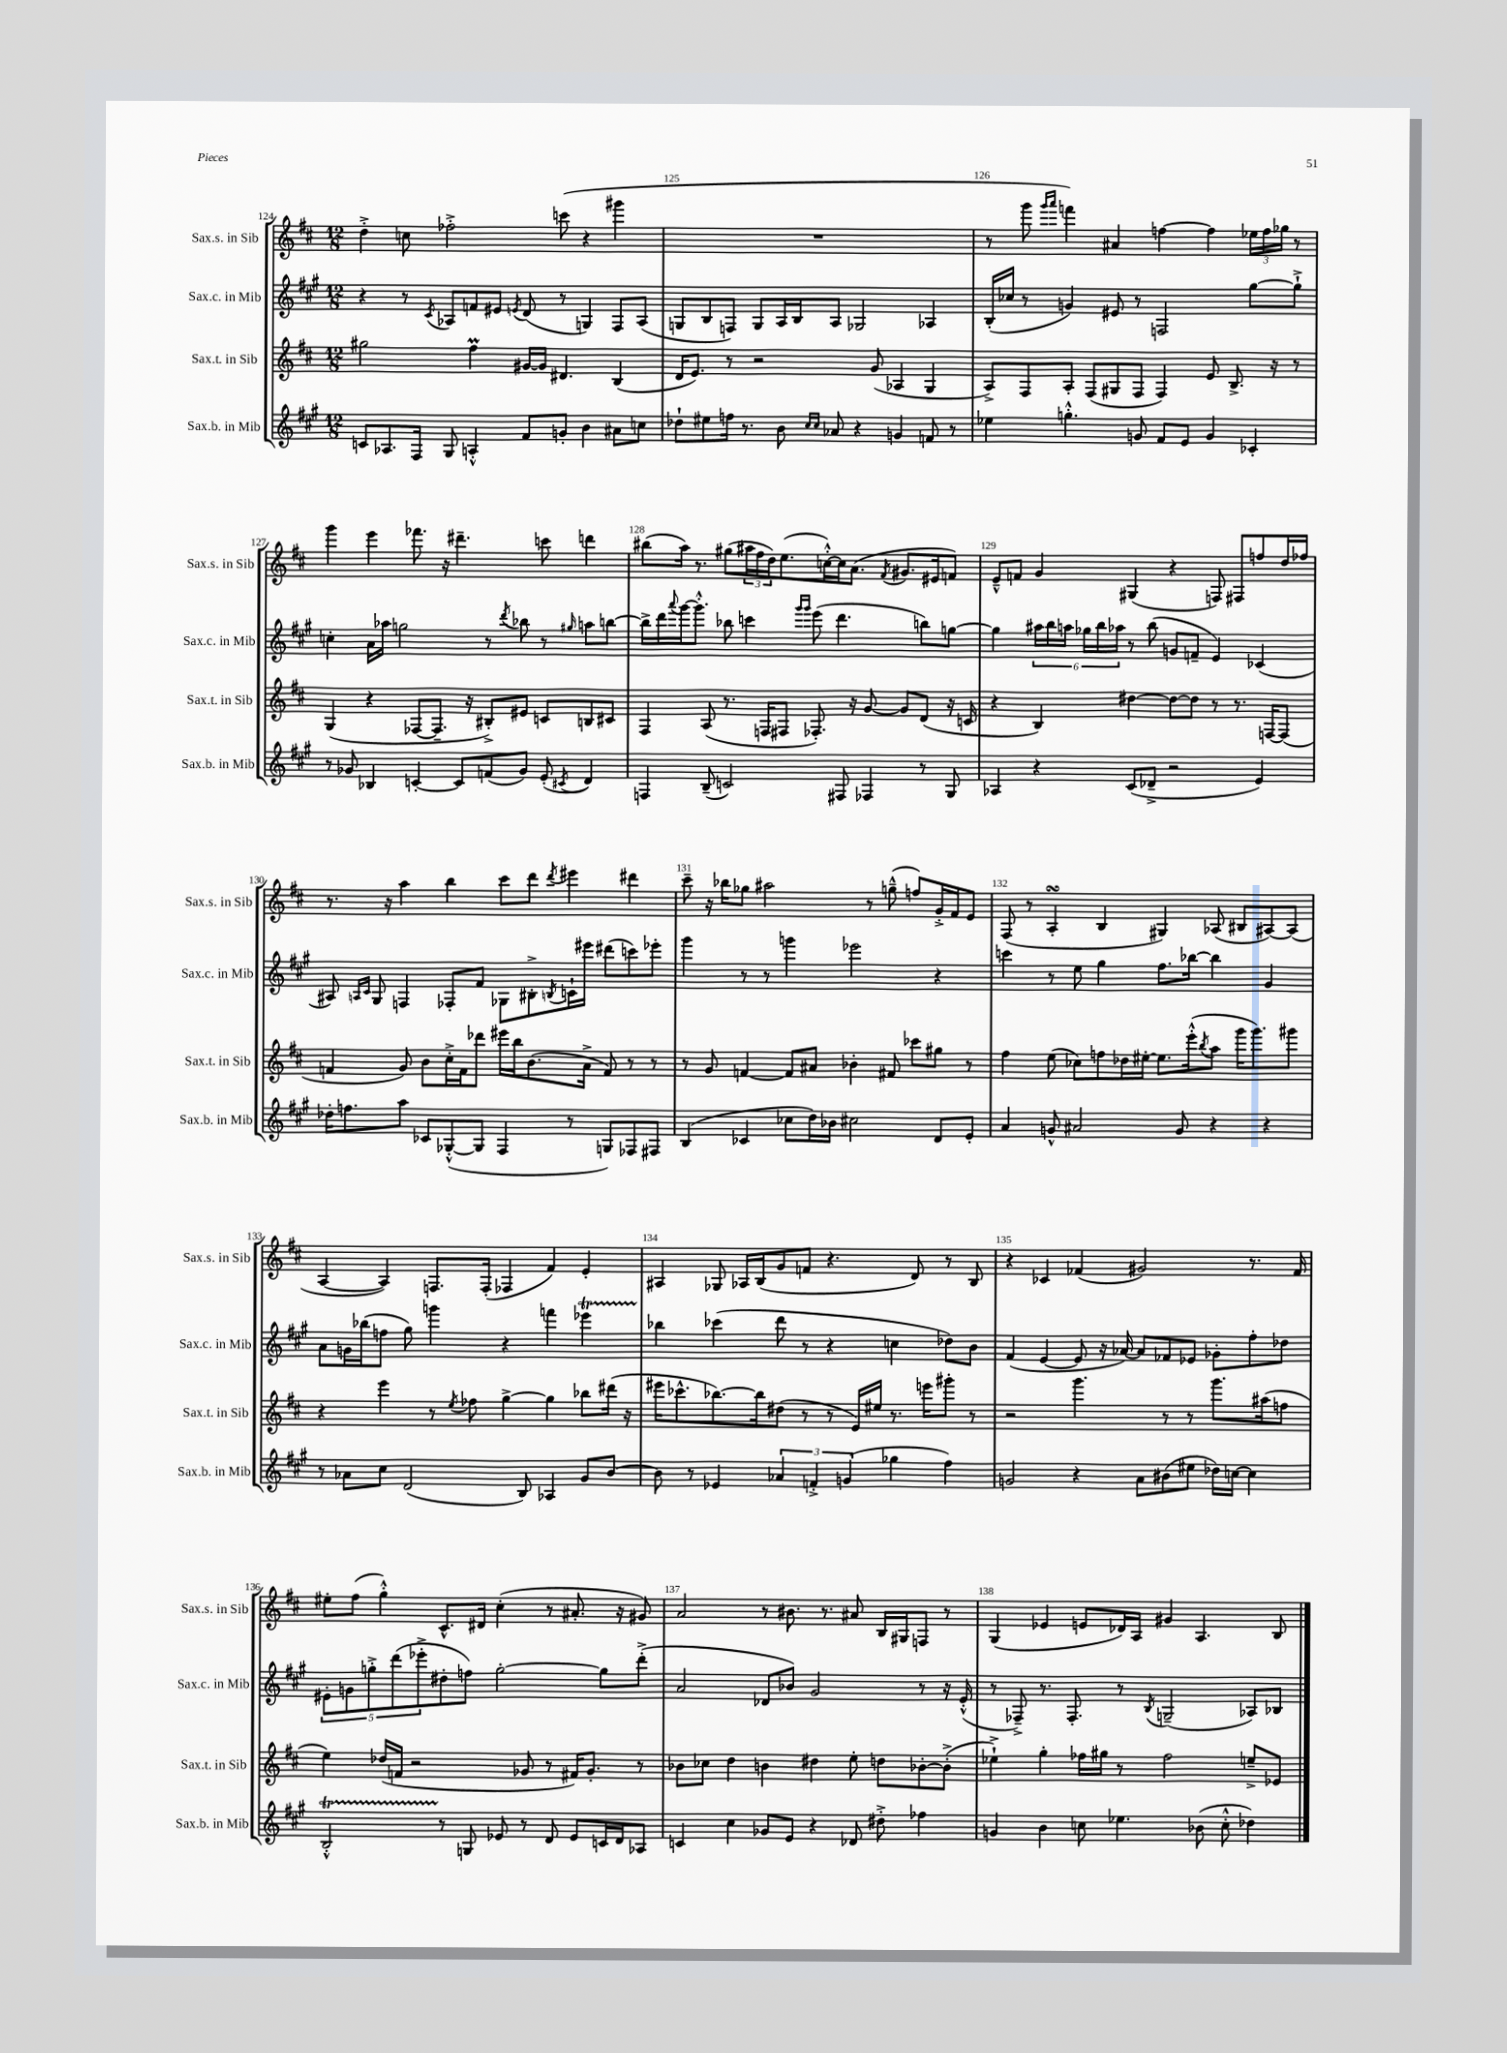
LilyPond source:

<<
\new StaffGroup <<
\new Staff = "s0" \with { instrumentName = "Sax.s. in Sib" shortInstrumentName = "Sax.s. in Sib" } {
    \clef treble \key d \major \numericTimeSignature \time 12/8
    d''4-.-> c''8 fes''2-.-> c'''8( r4 gis'''4 |
    R1. |
    r8 g'''8 \grace { g'''16 a'''16 } f'''4) ais'4 f''4~ f''4 \tuplet 3/2 { ees''16 f''16 ges''16 } r8 |
    g'''4 e'''4 fes'''8. r16 dis'''4.-- c'''8 d'''4 |
    bis''8( a''16) r8. gis''8( \tuplet 3/2 { ais''16 fis''16 d''16) } e''8.( c''16~-.-^) c''16 a'8.( \acciaccatura { fis'8 } gis'8. eis'16 f'8) |
    e'8---^ f'8 g'4 gis4( r4 f8) fis8 f''8 d''16 fes''16 |
    r8. r16 a''4 b''4 cis'''8 d'''8 \acciaccatura { d'''8 } eis'''4 dis'''4 |
    cis'''8-- r16 bes''16 ges''8 ais''2 r8 g''8---^( f''8) g'16-.-> fis'16 e'8 |
    fis8( r8 a4-.\turn b4 gis4) aes8( bis8 ais8~) ais8( |
    a4~ a4) f8. f16-.( fes4 fis'4) e'4-. |
    ais4 ges8 aes16 b16( g'8 f'8 r4. d'8) r8 b8 |
    r4 ces'4 fes'4( gis'2) r8. fes'16 |
    eis''8-. fis''8( g''4-.-^) cis'8.-^ dis'16 cis''4-.( r8 ais'8.-. r16 gis'8) |
    a'2 r8 bis'8. r8. ais'8 b16 gis16 f8 r8 |
    g4( ees'4 e'8 des'16) a16 gis'4 a4. b8 \bar "|." |
}
\new Staff = "s1" \with { instrumentName = "Sax.c. in Mib" shortInstrumentName = "Sax.c. in Mib" } {
    \clef treble \key a \major \numericTimeSignature \time 12/8
    r4 r8 \acciaccatura { cis'8 } aes8 f'8 eis'8 \acciaccatura { e'8 } d'8( r8 g4) fis8 aes8( |
    g8 b8 f8) g8 a16 b16 a8 ges2 aes4 |
    b16-.( ces''16 r8 g'4) eis'8 r8 f2 gis''8~ gis''8-!-> |
    c''4-. a'16 aes''16 g''2 r8 \acciaccatura { d'''8 } bes''8 r8 \grace { gis''16 } a''8 b''8~ |
    b''16-> d'''16 \appoggiatura { a'''8 } gis'''16~ gis'''8.-.-^ bes''8 c'''4 \grace { gis'''16 gis'''16 } e'''8( d'''4. b''8) g''8~ |
    g''4 \tuplet 6/4 { ais''16 b''16 a''16 ges''16 b''16 aes''16 } r8 b''8( g'8 f'8-- e'4) ces'4( |
    ais8) \grace { a16 cis'16 } gis8 f4 fes8-. fis'8 ges8 bis8-.-> \acciaccatura { b8 } c'16-! eis'''16 dis'''8( c'''8) ees'''8-. |
    gis'''4 r8 r8 g'''4 ees'''2 r4 |
    c'''4 r8 e''8 gis''4 fis''8. bes''16~ bes''4 gis'4 |
    a'8 g'16 bes''16( f''8 gis''8) g'''4 r4 f'''4 ees'''4\startTrillSpan |
    bes''4\stopTrillSpan ces'''4( d'''8 r8 r4 c''4 des''8) b'8 |
    fis'4( e'4~ e'8 r16 aes'16~) aes'8 fes'8 ees'8 ges'8-. fis''8-. des''8 |
    \tuplet 5/4 { eis'8-. g'8 g''8-.-> d'''8( ees'''8-.-> } dis''8-. f''8) g''2~-. g''8 d'''8-.->( |
    a'2 des'8 bes'8) gis'2 r8 r16 e'16-.-^( |
    r8 fes8--->) r8. fes8.-. r8 \acciaccatura { b8 } g2--( aes8) bes8 \bar "|." |
}
\new Staff = "s2" \with { instrumentName = "Sax.t. in Sib" shortInstrumentName = "Sax.t. in Sib" } {
    \clef treble \key d \major \numericTimeSignature \time 12/8
    gis''2 fis''4\prall gis'16~ gis'16 dis'4. b4( |
    d'16 e'8.) r8 r2 g'8( aes4 g4 |
    a8->) fis8 a8-. fis8( gis8 fis8 fis4) e'8 b8.-> r16 r8 |
    g4( r4 fes8~ fes8.-- r16 bis8-.->) eis'8 c'8 b8 cis'8 |
    fis4 a8( r8. f16 fis8 fes8.-.) r16 g'8~ g'8 d'8( r16 c'16 |
    r4 b4) dis''4~ dis''8~ dis''8 r8 r8. f16~ f8( |
    f'4 g'8) b'8 cis''16-.-> f'16 des'''8 eis'''16 b''16 b'8.( a'16-> f'8) r8 r8 |
    r8 g'8 f'4~ f'8 ais'8 bes'4-. fis'8 ces'''8 gis''8 r8 |
    fis''4 e''8( ces''8) f''8 des''16 eis''16~-. eis''8. e'''16-.-^( \acciaccatura { b''8 } a''8 g'''16 g'''8.) gis'''8 |
    r4 e'''4 r8 \acciaccatura { e''8 } fes''8 g''4~-> g''4 bes''8 dis'''16( r16 |
    eis'''16 ces'''8.-^ bes''8.~) bes''16 dis''8( r8 r8 e'16) eis''16 r8. e'''16 gis'''8-. r8 |
    r2 g'''4. r8 r8 g'''8. ais''16( f''8 |
    e''4) des''16( f'16 r2 ges'8 r8 fis'16) ges'8.-. r8 |
    bes'8 ces''8 d''4 b'4 dis''4 e''8-. d''8 bes'8~-. bes'8-.->( |
    ees''4-!->) g''4-. fes''16 gis''16 r8 fes''2 e''8---> ees'8 \bar "|." |
}
\new Staff = "s3" \with { instrumentName = "Sax.b. in Mib" shortInstrumentName = "Sax.b. in Mib" } {
    \clef treble \key a \major \numericTimeSignature \time 12/8
    c'8 aes8. fis16 gis8 a4-.-^ fis'8 g'8-. b'4 ais'8 c''8 |
    des''8-! eis''8 f''16 r8. b'8 \grace { cis''16 cis''16 } aes'8 r4 g'4 f'8 r8 |
    ees''4 g''4.-.-^ g'8 fis'8 e'8 g'4 ces'4-. |
    r8 ges'8 bes4 c'4~-. c'8 f'8( ges'8) e'8-.( \acciaccatura { cis'8 } d'4) |
    f4 b8--( c'2) fis8 fes4 r8 gis8 |
    aes4 r4 cis'8( des'8---> r2 e'4) |
    des''16-. f''8. a''8 ces'8 ges8~-.-^( ges8 fis4 r8 g8) fes8 fis8 |
    b4( ces'4 ces''8 d''16) bes'16 cis''2 d'8 e'8-. |
    a'4 g'8-^ ais'2 g'8 r4 r4 |
    r8 aes'8 cis''8 d'2( b8) aes4 gis'8 b'8~ |
    b'8 r8 ees'4 \tuplet 3/2 { aes'4 f'4-.-> g'4( } ges''4 fis''4) |
    g'2 r4 a'8 bis'8( eis''8 des''16) c''16~ c''4 |
    b2-.-^\startTrillSpan r8\stopTrillSpan g8 ees'8 r8 d'8 ees'8 c'16 d'16 aes8 |
    c'4 cis''4 ges'8 e'8 r4 des'8 dis''8-.-> fes''4 |
    g'4 b'4 c''8 ees''4. bes'8( c''8-.-^ des''4) \bar "|." |
}
>>
>>
\layout { \context { \Score currentBarNumber = #124 \override BarNumber.break-visibility = ##(#f #t #t) barNumberVisibility = #all-bar-numbers-visible } }
